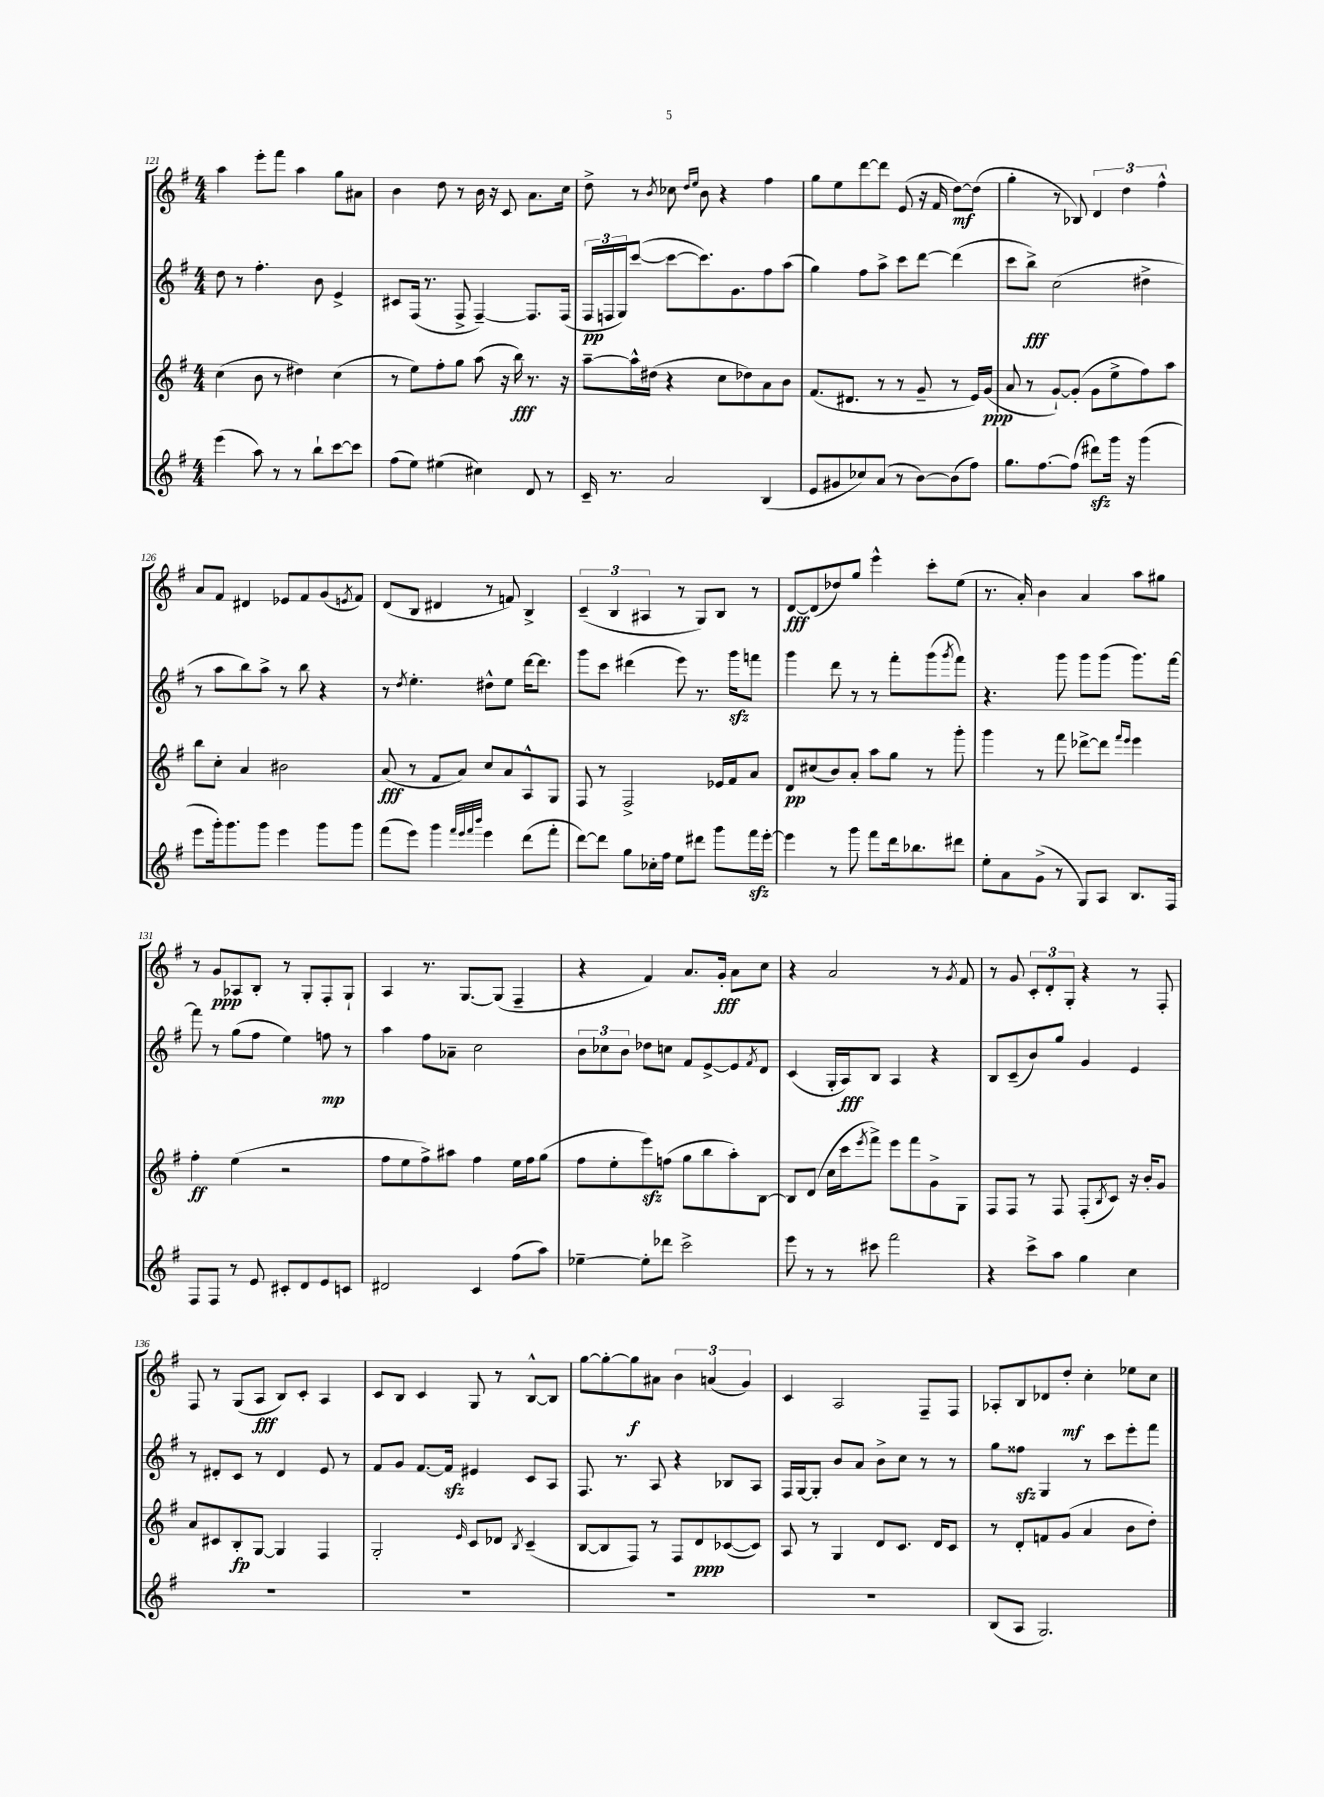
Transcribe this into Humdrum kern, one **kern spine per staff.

**kern	**kern	**kern	**kern
*staff4	*staff3	*staff2	*staff1
*clefG2	*clefG2	*clefG2	*clefG2
*k[f#]	*k[f#]	*k[f#]	*k[f#]
*M4/4	*M4/4	*M4/4	*M4/4
(4eee	(4cc	8dd	4aa
.	.	8r	.
8aa)	8b	4.ff#'	8eee'
8r	8r	.	8fff#
8r	4dd#)	.	4aa
8bb`	.	8b	.
[8ccc	(4cc	4e^	8gg
8ccc]	.	.	8a#
=	=	=	=
(8ff#	8r	8c#	4b
8ee)	8ee)	(16F#	.
.	.	8.r	.
(4ee#	8ff#'	.	8dd
.	8gg	8F#^	8r
4cc#)	(8aa	[4F#~)	16b
.	.	.	16r
.	16r	.	8c
.	16bb)	.	.
8d	8.r	8.F#]	8.a
8r	.	.	.
.	16r	(16F#	16cc
=	=	=	=
16c~	[8aa~	24F#	8dd^
.	.	24F	.
8.r	.	.	.
.	.	24G)	.
.	16aa^^]	([8ccc	8r
.	(16dd#	.	.
.	.	.	8qb
2a	4r	8ccc_	8cc-
.	.	.	16qqdd
.	.	.	16qqee
.	.	8.ccc])	8b
.	8cc	.	4r
.	.	8.g	.
.	8dd-)	.	.
(4B	8a	8ff#	4ff#
.	8b	(8aa	.
=	=	=	=
8e	(8.f#	4gg)	8gg
8g#	.	.	8ee
.	8.d#	.	.
8cc-)	.	8ff#	[8ddd
(8a	8r	8aa^	8ddd]
8r	8r	8ccc	(8e
[8b)	8g~	[8ddd	16r
.	.	.	16f#
(8b]	8r	(4ddd]	[8dd)
8ff#)	16e)	.	(8dd]
.	(16g	.	.
=	=	=	=
8.gg	8a	8ccc	4gg'
.	8r	8bb^)	.
[8.ff#	.	.	.
.	[8g`)	(2cc	8r
(8ff#]	(8g']	.	8B-)
8ddd#)	8g	.	6d
16ggg	8ee^	.	.
.	.	.	6dd
16r	.	.	.
(4ggg	8ff#)	4dd#^	.
.	.	.	6ff#^^
.	8aa	.	.
=	=	=	=
8eee	8bb	8r	8a
16ggg')	8cc'	8aa	8f#
8.ggg	.	.	.
.	4a	8bb)	4d#
8ggg	.	8aa^	.
4eee	2b#	8r	8e-
.	.	8bb	8f#
8ggg	.	4r	(8g
.	.	.	8qe
8ggg	.	.	8f#)
=	=	=	=
(8fff#	(8a	8r	(8d
.	.	8qdd	.
8eee)	8r	4.ee'	8B
4ggg	8f#	.	4d#
.	8a)	.	.
32qqfff#	.	.	.
32qqeee	.	.	.
32qqfff#	.	.	.
32qqbbb	.	.	.
4eee	8cc	8dd#^^	8r
.	8a	8ee	8f)
(8ddd	8A^^	[16ddd	4B^
.	.	8.ddd]	.
8fff#'	8G	.	.
=	=	=	=
[8ddd)	8F#	8ggg	(6c~
8ddd]	8r	8ccc	.
.	.	.	6B
8gg	2F#^	(4ddd#	.
.	.	.	6A#
16cc-'	.	.	.
16ff#	.	.	.
8ee	.	8eee)	8r
8ddd#	.	8.r	8G)
8ggg	16e-	.	8B
.	16f#	16ggg	.
16fff#	8a	8fff	8r
[16eee'	.	.	.
=	=	=	=
4eee]	8d	4ggg	[8d
.	(8cc#	.	(8d]
8r	8b)	8ddd	8dd-)
8ggg	8a'	8r	8gg
8fff#	8aa	8r	4eee^^
16ddd	8gg	8fff#'	.
8.bb-	.	.	.
.	8r	(8ggg	8ccc'
.	.	8qggg	.
8ddd#	8ggg'	8fff#)	(8ee
=	=	=	=
8ee'	4ggg	4.r	8.r
8a	.	.	.
.	.	.	16a')
(8g^	8r	.	4b
8r	8fff#	8ggg	.
8G)	[8ddd-^	8ggg	4a
8A	8ddd-]	(8ggg	.
.	16qqfff#	.	.
.	16qqeee	.	.
8.B	4eee	8.ggg)	8aa
.	.	.	8gg#
16F#	.	[16fff#	.
=	=	=	=
8F#	4ff#'	8fff#]	8r
8F#	.	8r	8g
8r	(4ee	(8gg	8A-
8e	.	8ff#	8B'
8c#'	2r	4ee)	8r
8d	.	.	8G'
8e	.	8ff	8F#'
8c	.	8r	8G`
=	=	=	=
2d#	8ff#	4aa	4A
.	8ee	.	.
.	8ff#^)	8ff#	8.r
.	8aa#	8a-~	.
.	.	.	[8.G
4c	4ff#	2cc	.
.	.	.	(8G]
(8ff#	16ee	.	4F#~
.	16ff#	.	.
8aa)	(8gg	.	.
=	=	=	=
[4ee-~	8ff#	12b	4r
.	.	12cc-	.
.	8ee'	.	.
.	.	12b	.
8ee-']	8eee)	8dd-	4f#)
8ddd-	(8ff	8cc	.
2ccc^	8gg	8f#	8.a
.	8bb	[8e^	.
.	.	.	16g'
.	8aa')	8e]	8a
.	.	8qf#	.
.	[8B	8d	8cc
=	=	=	=
8eee	8B]	(4c	4r
8r	(8d	.	.
8r	16cc	16G'	2a
.	16ccc	16A)	.
.	8qeee	.	.
8ccc#	8fff#^)	8B	.
2fff#	8eee	4A	.
.	8fff#	.	.
.	8g^	4r	8r
.	.	.	8qg
.	8G	.	8f#
=	=	=	=
4r	8F#	8B	8r
.	8F#	(8c~	8g
8ccc^	8r	8b)	12c'
.	.	.	12d'
8aa	8F#	8gg	.
.	.	.	12G'
4gg	(8F#'	4g	4r
.	8qB	.	.
.	8c)	.	.
4cc	16r	4e	8r
.	16b'	.	.
.	8g	.	8F#'
=	=	=	=
1r	8a	8r	8F#
.	8c#	8d#'	8r
.	8B'	8c	(8G
.	[8G	8r	8A
.	4G]	4d#	8B)
.	.	.	8c'
.	4F#	8e	4A
.	.	8r	.
=	=	=	=
1r	2G'	8f#	8c
.	.	8g	8B
.	.	[8.f#	4c
.	.	16f#]	.
.	16qqe	.	.
.	8c	4e#	8G
.	8d-	.	8r
.	8qB	.	.
.	(4c~	8c	[8B^^
.	.	8A	8B]
=	=	=	=
1r	[8B	8.F#	[8gg
.	8B]	.	8gg'_
.	.	8.r	.
.	8F#)	.	8gg]
.	8r	8A	8a#
.	8F#	4r	6b
.	8d	.	.
.	.	.	(6a
.	([8c-	8B-	.
.	.	.	6g)
.	8c-])	8A	.
=	=	=	=
1r	8A	16F#	4c
.	.	[16G	.
.	8r	8G']	.
.	4G	8b	2A
.	.	8a	.
.	8d	8b^	.
.	8.c	8cc	.
.	.	8r	8F#~
.	16d	.	.
.	8c	8r	8F#
=	=	=	=
(8B	8r	8gg	8A-'
8A	8d'	8ff##	8B
2.G)	8f	4G	8d-
.	(8g	.	8dd'
.	4a	8r	4cc'
.	.	8ccc	.
.	8b	8eee'	8ee-
.	8dd')	8fff#	8cc
==	==	==	==
*-	*-	*-	*-
